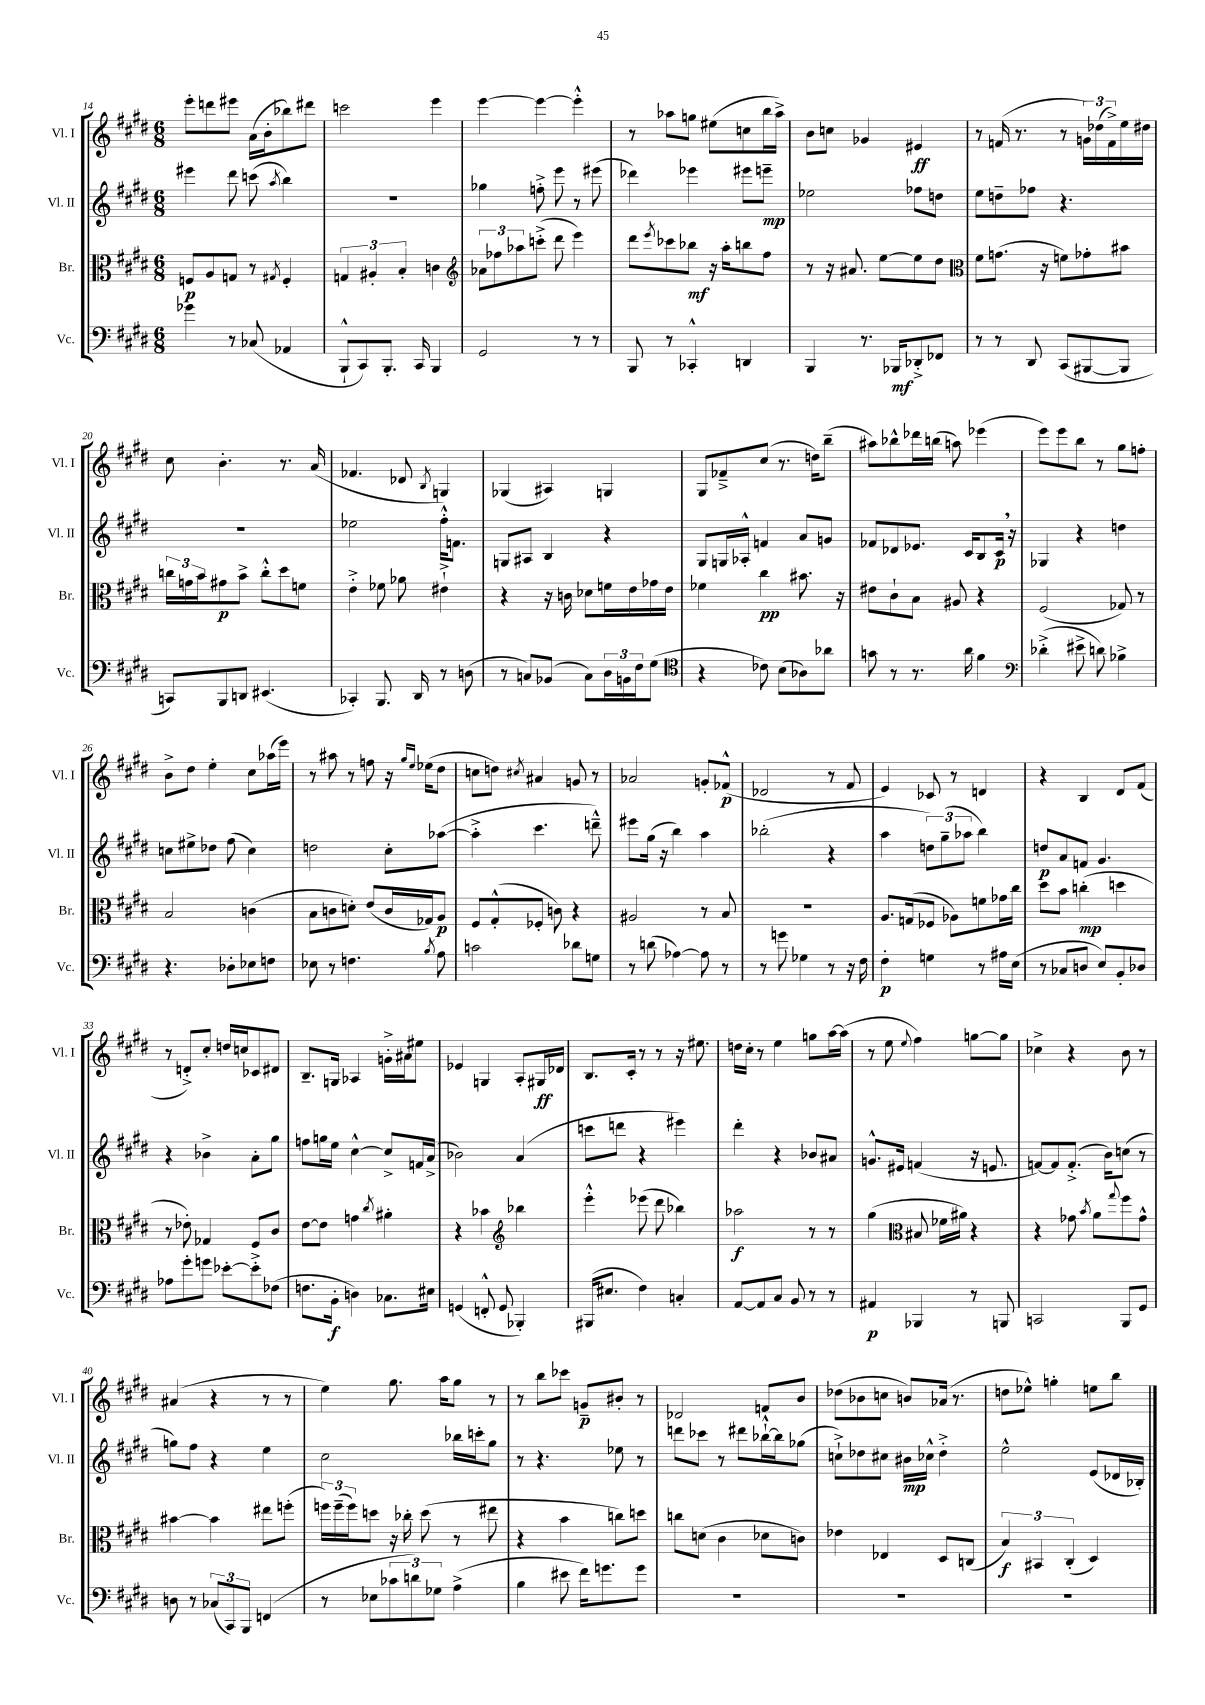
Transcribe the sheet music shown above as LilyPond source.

<<
\new StaffGroup <<
\new Staff = "s0" \with { instrumentName = "Vl. I" shortInstrumentName = "Vl. I" } {
    \clef treble \key e \major \numericTimeSignature \time 6/8
    e'''8-. d'''8 eis'''8 a'16( b'16-. bes''8) dis'''8 |
    c'''2 e'''4 |
    e'''4~ e'''4~ e'''4-.-^ |
    r8 aes''8 g''8 eis''8( c''8 b''16 aes''16->) |
    b'8 c''8 ges'4 eis'4\ff |
    r8 f'16( r8. r8 \tuplet 3/2 { g'16) des''16( f'16->) } e''16 dis''16 |
    cis''8 b'4.-. r8. a'16( |
    fes'4. des'8 \acciaccatura { b8 } g4) |
    ges4( ais4) g4 |
    gis8 fes'8---> cis''8( r8. d''16) b''8--( |
    ais''8) bes''8-^ des'''16 b''16( a''8) ees'''4( |
    e'''8) e'''8 b''8 r8 gis''8 f''8-. |
    b'8-> dis''8 e''4-. cis''8 aes''16( e'''16) |
    r8 ais''8 r8 f''8 r16 \grace { gis''16 e''16 } ees''16( dis''8 |
    c''8 d''8) \acciaccatura { cis''8 } ais'4 g'8 r8 |
    aes'2 g'8-. fes'8-^\p( |
    des'2 r8 fis'8 |
    e'4) ces'8 r8 d'4 |
    r4 b4 dis'8 fis'8( |
    r8 d'8-.->) cis''8-. d''16 c''16 ces'8 dis'8 |
    b8.-- g16 aes4 g'16-.-> ais'16 eis''8 |
    ees'4 g4 a8-. gis16\ff des'16 |
    b8. cis'16-. r8 r8 r16 eis''8. |
    d''16 cis''16-. r8 e''4 g''8 a''16~ a''16( |
    r8 e''8 \appoggiatura { e''8 } fis''4) g''8~ g''8 |
    ces''4-> r4 b'8 r8 |
    ais'4( r4 r8 r8 |
    e''4) gis''8. a''16 gis''8 r8 |
    r8 b''8 ces'''8 g'8--\p bis'8-. r8 |
    des'2 f'8 b'8 |
    des''8( bes'8 c''8 b'8) aes'16( r8. |
    d''8 ees''8-^) g''4-. e''8 b''8 \bar "|." |
}
\new Staff = "s1" \with { instrumentName = "Vl. II" shortInstrumentName = "Vl. II" } {
    \clef treble \key e \major \numericTimeSignature \time 6/8
    eis'''4 dis'''8 c'''8( \acciaccatura { a''8 } b''4) |
    R2. |
    ges''4 f''8-.-> e'''8 r8 eis'''8( |
    des'''4) ees'''4 eis'''8 e'''8--\mp |
    ees''2 fes''8 d''8 |
    e''8 d''8-- fes''8 r4. |
    R2. |
    ees''2 fis''16-.-^ f'8. |
    g8 ais8 b4 r4 |
    gis8 g16 aes16-.-^ f'4 a'8 g'8 |
    fes'8 des'8 ees'8. cis'16 b8 cis'16\p \breathe r16 |
    ges4 r4 d''4 |
    c''8 eis''8-> des''8 fis''8( c''4) |
    d''2 cis''8-. aes''8~( |
    aes''4-.-> cis'''4. d'''8---^) |
    eis'''8 gis''16( r16 b''4) a''4 |
    bes''2-.( r4 |
    a''4 \tuplet 3/2 { d''8) gis''8--( aes''8 } b''4) |
    d''8\p a'8 f'8 gis'4. |
    r4 bes'4-> a'8-. gis''8 |
    f''8 g''16 e''16 cis''4~-^ cis''8-> f'16 a'16->( |
    bes'2) a'4( |
    c'''8 d'''8 r4 eis'''4) |
    dis'''4-. r4 bes'8 ais'8 |
    g'8.-^ eis'16 f'4( r16 e'8. |
    f'8~) f'8 f'8.-.->( b'16) c''8( r8 |
    g''8) fis''8 r4 e''4 |
    cis''2 bes''16 c'''16-. gis''8 |
    r8 r4. ees''8 r8 |
    d'''8 ces'''8 r8 dis'''8 bes''16~-!-^ bes''16 ges''8( |
    c''8-!->) des''8 cis''8 bis'16\mp ces''16-^ des''4-.-> |
    e''2-^ e'8( des'16 bes16-.) \bar "|." |
}
\new Staff = "s2" \with { instrumentName = "Br." shortInstrumentName = "Br." } {
    \clef alto \key e \major \numericTimeSignature \time 6/8
    f8\p a8 g8 r8 \acciaccatura { gis8 } f4-. |
    \tuplet 3/2 { g4 ais4-. b4-. } c'4 |
    \clef treble \tuplet 3/2 { aes'8 fes''8 aes''8 } c'''8-.->( dis'''8 e'''4) |
    dis'''8 \acciaccatura { e'''8 } ces'''8 bes''8\mf r16 a''16-. b''8 fis''8 |
    r8 r16 ais'8. e''8~ e''8 dis''8 |
    \clef alto fis'8 g'8.( r16 f'8) ges'8-. bis'8 |
    \tuplet 3/2 { c''16 g'16 b'16 } gis'8\p b'8-> c''8-.-^ dis''8 f'8 |
    e'4-.-> fes'8 aes'8 eis'4-!-> |
    r4 r16 c'16 des'8 f'16 e'16 ges'16 e'16 |
    fes'4 cis''4\pp bis'8. r16 |
    eis'8 cis'8-! b8 ais8 r4 |
    fis2( ges8) r8 |
    b2 c'4( |
    b8 c'8 d'8-.) e'8( c'16 ges16) a8\p |
    fis8 gis8-.-^( fes8-. c'8) r4 |
    ais2 r8 b8 |
    R2. |
    a8. g16( fes8 aes8) f'8 ges'16 cis''16 |
    dis''8 b'8 c''4-.\mp( d''4 |
    r8 ees'8-.) ges4 fis8 cis'8 |
    e'8~ e'8 g'4 \acciaccatura { cis''8 } ais'4-. |
    r4 bes'4 \clef treble bes''4 |
    e'''4-.-^ ees'''8( dis'''8 bes''4) |
    aes''2\f r8 r8 |
    gis''4( \clef alto bis8 fes'16 ais'16) r4 |
    r4 ges'8 \acciaccatura { b'8 } a'8 \appoggiatura { gis''8 } fis''8 ges'8-^ |
    bis'4~ bis'4 eis''8 f''8-.( |
    \tuplet 3/2 { f''16) f''16--( f''16) } d''8 r16 ces''16-. d''8( r8 eis''8 |
    r4 b'4 c''8) d''8 |
    c''8 d'8( cis'4 des'8 c'8) |
    ees'4 ees4 dis8 c8( |
    \tuplet 3/2 { b4\f) bis,4 cis4-.( } dis4) \bar "|." |
}
\new Staff = "s3" \with { instrumentName = "Vc." shortInstrumentName = "Vc." } {
    \clef bass \key e \major \numericTimeSignature \time 6/8
    ges'4 r8 ces8( aes,4 |
    b,,8-!-^ cis,8) b,,8.-. cis,16 b,,4 |
    gis,2 r8 r8 |
    b,,8 r8 ces,4-.-^ d,4 |
    b,,4 r8. bes,,16\mf des,8-.-> fes,8 |
    r8 r8 dis,8 cis,8( bis,,8~ bis,,8 |
    c,8) b,,8 d,8 eis,4.( |
    ces,4-.) b,,8. dis,16 r8 d8( |
    r8 c8) bes,8( c8) \tuplet 3/2 { dis16 b,16 fis16 } gis8( |
    \clef tenor r4 ces'8) b8( aes8) aes'8 |
    g'8 r8 r8. a'16 fis'4 |
    \clef bass des'4-.->( eis'8-> d'8) bes4-> |
    r4. des8-. ees8 f8 |
    ees8 r8 f4. \acciaccatura { b8 } a8 |
    c'2 des'8 g8 |
    r8 d'8( aes4~) aes8 r8 |
    r8 g'8 ges4 r8 r16 fis16 |
    fis4-.\p g4 r8 ais16 e16( |
    r8 ces8 d8 e8) b,8-. des8 |
    aes8 gis'8-. g'8 ees'8~-. ees'8-.-> fes8( |
    f8. b,16-.\f d4) ces8. eis16 |
    g,4( f,8-.-^ g,8 bes,,4-.) |
    bis,,16( eis8. fis4) c4-. |
    a,8~ a,8 cis8 b,8 r8 r8 |
    ais,4\p bes,,4 r8 b,,8 |
    c,2 b,,8 gis,8 |
    d8 r8 \tuplet 3/2 { ces8( cis,8) b,,8 } f,4( |
    r8 ees8 \tuplet 3/2 { ces'8 d'8) ges8 } a4->( |
    b4 eis'8 fis'16) g'8. g'8 |
    R2. |
    R2. |
    R2. \bar "|." |
}
>>
>>
\layout { \context { \Score currentBarNumber = #14 } }
